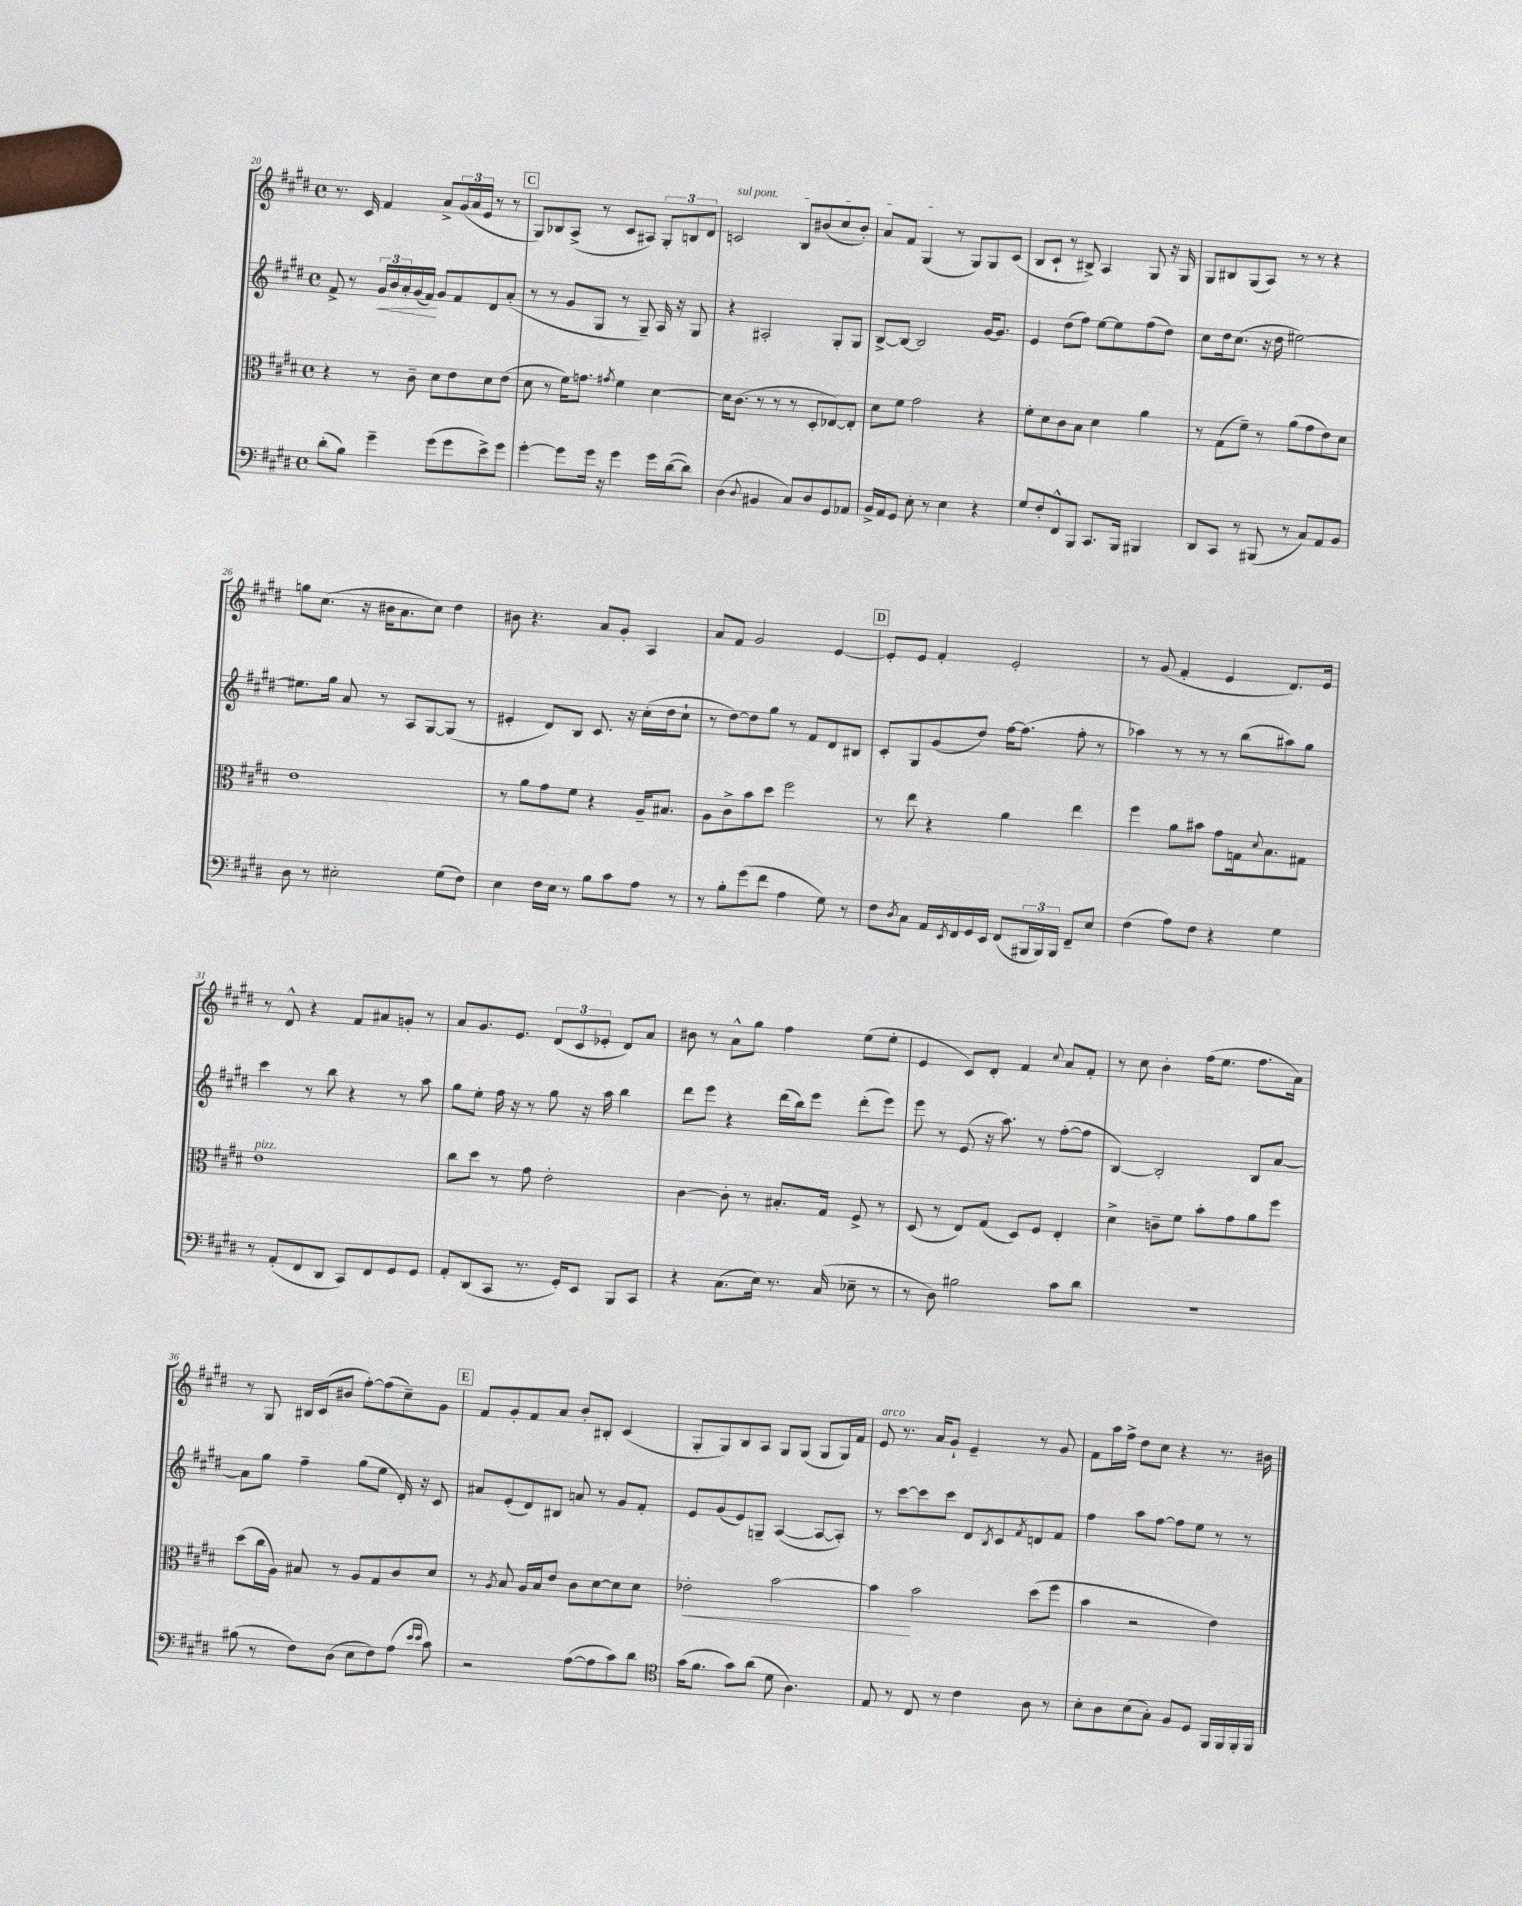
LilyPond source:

<<
\new StaffGroup <<
\new Staff = "s0" {
    \clef treble \key e \major \defaultTimeSignature \time 4/4
    r8. cis'16 fis'4 a'8-> \tuplet 3/2 { gis'16( a'16 e'16 } r8 r8 |
    \mark \markup { \box "C" } gis8) bes8 a8->( r8 cis'8 ais8) \tuplet 3/2 { gis8-. b8 dis'8 } |
    \once \override TextSpanner.bound-details.left.text = \markup { \italic "sul pont." } c'2\startTextSpan b8 bis'8( cis''8 bis'8-.) |
    a'8 fis'8 gis4\stopTextSpan( r8 gis8) gis8 cis'8( |
    b8 cis'8-! r8 bis8->) a4 gis8 r16 gis16 |
    gis8 bis8 gis8( a8) r8 r8 r4 |
    g''8 cis''8.( r16 bis'16 a'8. cis''8) dis''4 |
    bis'8 r4. a'8 gis'8-. a4 |
    a'8 fis'8 gis'2 e'4~ |
    \mark \markup { \box "D" } e'8-. e'8 fis'4-. e'2-. |
    r8 gis'8( fis'4-. e'4 dis'8.) e'16 |
    r8 dis'8-^ r4 fis'8 ais'8 g'8-. r8 |
    a'8 gis'8. e'8. \tuplet 3/2 { dis'8( cis'8 ees'8-. } dis'8) a'8 |
    bis'8 r8 a'8-^ gis''8 fis''4 e''8( e''8-. |
    e'4 cis'8) dis'8-. fis'4 \appoggiatura { cis''8 } a'8 fis'8-. |
    r8 cis''8 b'4-. fis''16( e''8. fis''8. a'16) |
    r8 gis8 bis16 cis'16( bis'8 fis''8~-.) fis''8( cis''8--) gis'8 |
    \mark \markup { \box "E" } fis'8 gis'8-. fis'8 a'8 b'8-. bis8-. cis'4( |
    gis8-. gis8) b8 a8 gis8 gis8( gis8 gis16) fis'16 |
    e'8^\markup { \italic "arco" } r8. a'16 gis'8-! e'4-- r8 gis'8 |
    fis'8 a''16 fis''16-> dis''8 cis''8 r4 r8. bis'16 \bar "|." |
}
\new Staff = "s1" {
    \clef treble \key e \major \defaultTimeSignature \time 4/4
    fis'8-> r8 \tuplet 3/2 { gis'16\< b'16 a'16-. } gis'16( fis'16\!) gis'8 fis'8 dis'8 a'8-.( |
    \mark \markup { \box "C" } r8 r8 gis'8 gis8 r8 gis8--) a16 r16 gis8 |
    r4 ais2-. gis8-. gis8 |
    b8~-> b8~ b2 gis'16~ gis'8. |
    e'4 dis''8( fis''8) e''8~ e''8 fis''8( dis''8) |
    cis''8 dis''16 cis''8.( r16 dis''16 eis''2~) |
    eis''8. gis''16 a'8 r8 a8 gis8~ gis8( r8 |
    eis'4-. dis'8) b8 cis'8. r16 cis''16-.( dis''16 cis''8-! |
    r8 dis''8~) dis''8 gis''8 r8 fis'8 dis'8 bis8 |
    \mark \markup { \box "D" } cis'8-. gis8 gis'8( dis''8) fis''16~ fis''8.( fis''8-. r8 |
    aes''4) r8 r8 r8 b''8( ais''8) gis''8 |
    cis'''4 r8 b''8 r4 r8 a''8 |
    gis''8 e''8-. fis''16 r16 r8 gis''8 r16 a''16 b''4 |
    dis'''8 e'''8 r4 dis'''16( b''16) e'''8 dis'''8-.( e'''8) |
    e'''8 r8 e'8( r16 a''8.) r8 fis''8~-.( fis''8 |
    b4~) b2-. b8 a'8~ |
    a'8 gis''8 fis''4-- gis''8( e''8 dis'16-.) r16 cis'8 |
    \mark \markup { \box "E" } ais'8 e'8-.( dis'8) bis8 a'8 r8 gis'8 fis'8-. |
    e'8 gis'8( e'8) g8-- a4~( a8~ a8-.) |
    r8 cis'''8~ cis'''8 cis'''8 dis'8 \acciaccatura { b8 } cis'8 \acciaccatura { fis'8 } d'8 fis'8 |
    fis''4 a''8 fis''8~ fis''8 e''8 r8 r8 \bar "|." |
}
\new Staff = "s2" {
    \clef alto \key e \major \defaultTimeSignature \time 4/4
    r4 r8 cis'8-- dis'8 e'8 dis'8 e'8( |
    \mark \markup { \box "C" } dis'8 r8 fis'16) g'8. \acciaccatura { gis'8 } fis'4 dis'4~ |
    dis'16 cis'8.( r8 r8 r8 dis8-. ees8~) ees8-. |
    dis'8 fis'8 gis'2 r4 |
    fis'8-. dis'8 cis'8 b8 dis'4 a'4 |
    r8 gis8( fis'8--) r8 a'8( gis'8 e'8) dis'8 |
    e'1 |
    r8 a'8 gis'8 fis'8 r4 a16-- bis8. |
    a8 cis'8-> b'8 dis''8 fis''2 |
    \mark \markup { \box "D" } r8 e''8 r4 a'4 e''4 |
    fis''4 a'8 bis'8 gis'8 g16 \appoggiatura { dis'8 } b8. gis8 |
    e'1^\markup { \italic "pizz." } |
    cis''8 dis''8 r8 gis'8 e'2-. |
    cis'4~ cis'8-. r8 bis8.-. gis16 fis8-> r8 |
    dis8( r8 e8) gis8( dis8) fis8 e4-. |
    dis'4-> c'8-- fis'8 b'8-. gis'8 a'8 fis''8 |
    dis''8( cis''16 a16) bis8 r8 a8 gis8 cis'8 dis'8 |
    \mark \markup { \box "E" } r8 \acciaccatura { a8 } b8 a16 b16 e'8 cis'8 dis'8~ dis'8 dis'8 |
    ees'2-.\< b'2~ |
    b'4\! b'2 dis''8( fis''8 |
    b'4 r2 e'4) \bar "|." |
}
\new Staff = "s3" {
    \clef bass \key e \major \defaultTimeSignature \time 4/4
    dis'8-.( b8) gis'4-- gis'8( gis'8 e'8->) gis'8 |
    \mark \markup { \box "C" } gis'4~-. gis'8 gis'16 r16 gis'4 gis'16 dis'16~( dis'8) |
    dis4( \appoggiatura { dis8 } bis,4 cis8) dis8 gis,8 aes,8 |
    b,16-> a,16 gis,8 e8-. r8 e4 r4 |
    gis8 fis8-. fis,8-^ b,,8 cis,8. b,,16 bis,,4 |
    dis,8 cis,8 r8 bis,,8( r8 cis8) a,8 b,8 |
    dis8 r8 eis2-. gis8( fis8) |
    e4 fis16 e16 r8 b8 cis'8 a8 r8 |
    r8 b8-. gis'8( fis'8 a4 gis8) r8 |
    \mark \markup { \box "D" } fis8 \acciaccatura { dis8 } cis8 a,16 \acciaccatura { e,8 } fis,16 gis,16 e,16 fis,8( \tuplet 3/2 { bis,,16 bis,,16) bis,,16 } fis,8-- e8 |
    fis4( a8) fis8 r4 gis4 |
    r8 a,8-.( fis,8 dis,8 cis,8) fis,8 gis,8 gis,8 |
    a,8-. dis,8( cis,8 r8. gis,16-.) e,8 b,,8 cis,8 |
    r4 cis8.( e16) r8. cis16( ees8-- r8 |
    r8 dis8) bis2 cis'8 dis'8 |
    R1 |
    bis8( r8 fis8) dis8( e8 fis8) a8( \grace { e'16 e'16 } cis'8) |
    \mark \markup { \box "E" } r2 a8~( a8 cis'8) dis'8 |
    \clef tenor gis'16( fis'8. gis'8) a'8( dis'8 a4.) |
    e8 r8 cis8 r8 cis'4 a8 r8 |
    b8-. a8 b8( gis8-.) fis8 dis8 fis,16 fis,16 fis,16-. fis,16 \bar "|." |
}
>>
>>
\layout { \context { \Score currentBarNumber = #20 } }
